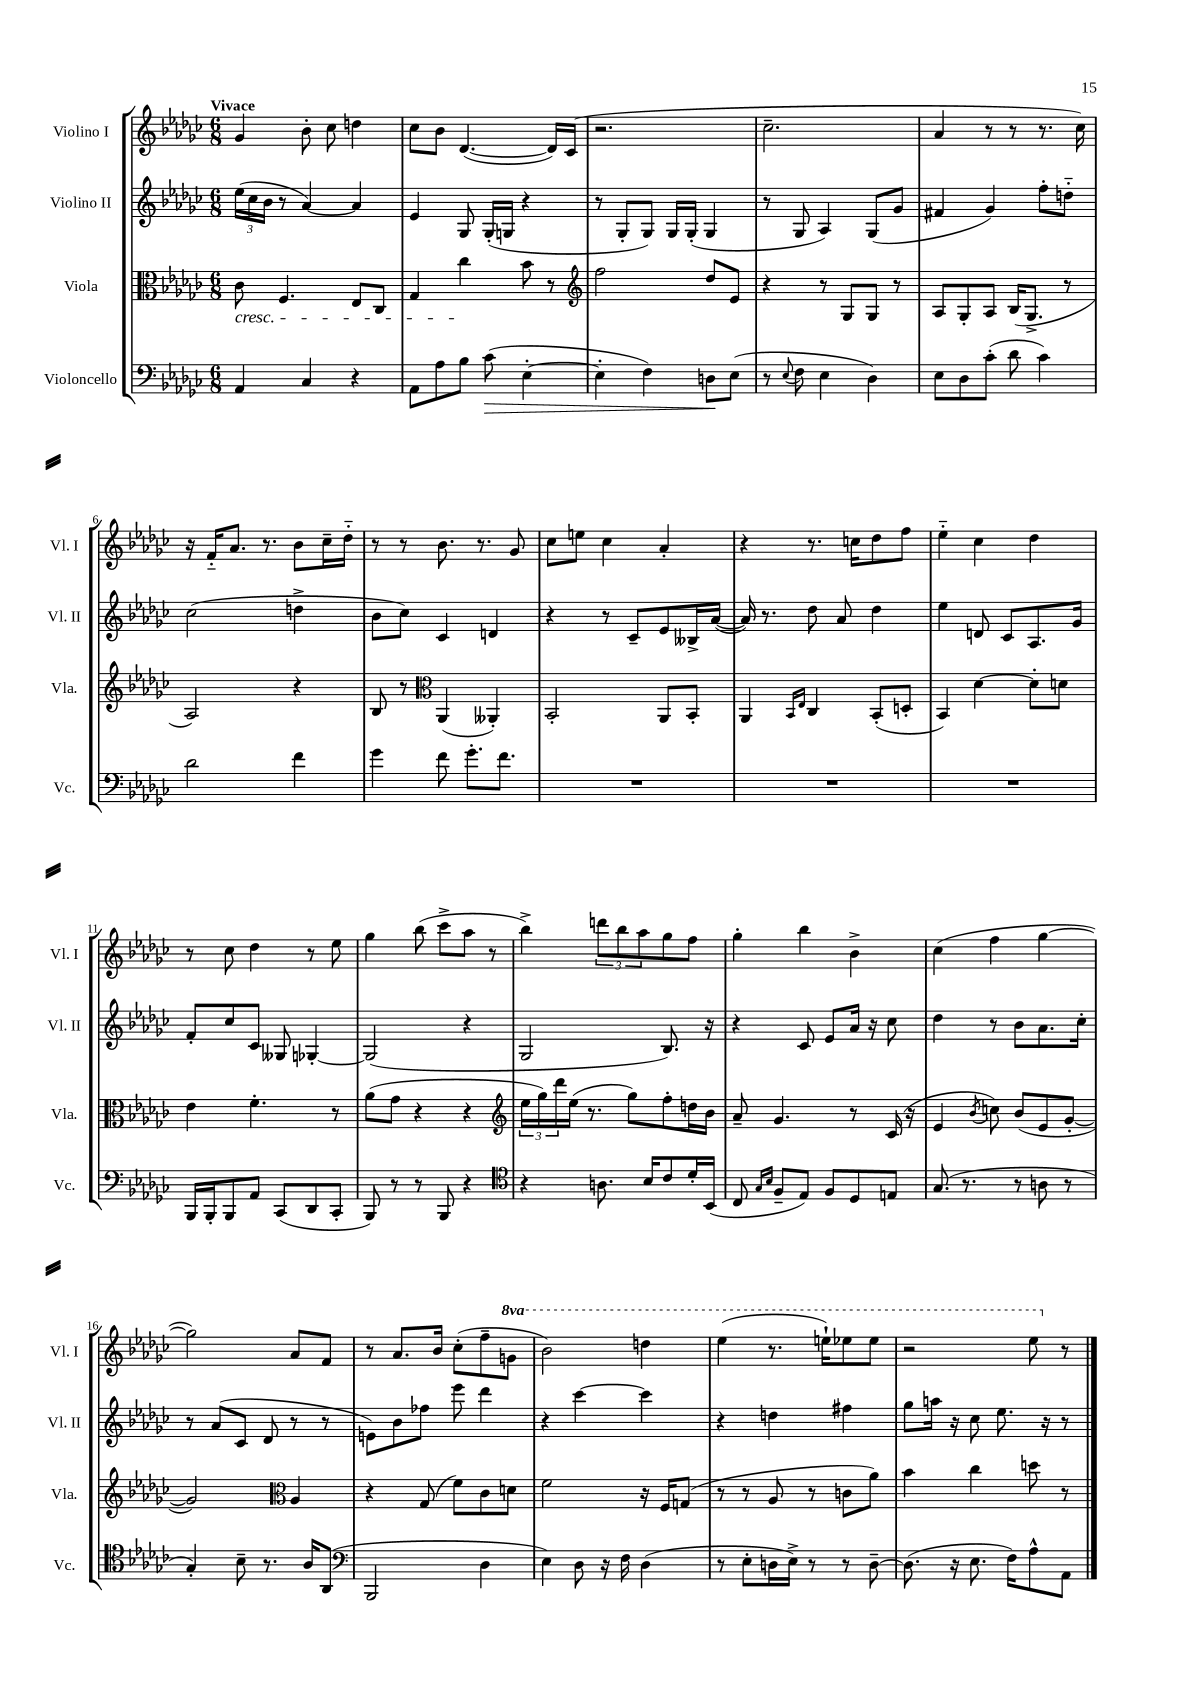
<<
\new StaffGroup <<
\new Staff = "s0" \with { instrumentName = "Violino I" shortInstrumentName = "Vl. I" } {
    \clef treble \key ges \major \numericTimeSignature \time 6/8 \set Staff.ottavationMarkups = #ottavation-simple-ordinals \tempo "Vivace"
    ges'4 bes'8-. ces''8 d''4 |
    ces''8 bes'8 des'4.~( des'16) ces'16( |
    r2. |
    ces''2.-- |
    aes'4 r8 r8 r8. ces''16) |
    r16 f'16-_ aes'8. r8. bes'8 ces''16-- des''16-_ |
    r8 r8 bes'8. r8. ges'8 |
    ces''8 e''8 ces''4 aes'4-. |
    r4 r8. c''16 des''8 f''8 |
    ees''4-_ ces''4 des''4 |
    r8 ces''8 des''4 r8 ees''8 |
    ges''4 bes''8( ces'''8-> aes''8 r8 |
    bes''4->) \tuplet 3/2 { d'''8 bes''8 aes''8 } ges''8 f''8 |
    ges''4-. bes''4 bes'4-> |
    ces''4( f''4 ges''4~ |
    ges''2) aes'8 f'8 |
    r8 aes'8. bes'16 ces''8-.( f''8-- \ottava #1 g''8 |
    bes''2) d'''4 |
    ees'''4( r8. e'''16-!) ees'''8 ees'''8 |
    r2 ees'''8 \ottava #0 r8 \bar "|." |
}
\new Staff = "s1" \with { instrumentName = "Violino II" shortInstrumentName = "Vl. II" } {
    \clef treble \key ges \major \numericTimeSignature \time 6/8
    \tuplet 3/2 { ees''16( ces''16 bes'16 } r8 aes'4~) aes'4 |
    ees'4 ges8 ges16-.( g16 r4 |
    r8 ges8-. ges8) ges16 ges16-.( ges4 |
    r8 ges8 aes4) ges8( ges'8 |
    fis'4 ges'4) f''8-. d''8-_ |
    ces''2( d''4-> |
    bes'8 ces''8) ces'4 d'4 |
    r4 r8 ces'8-- ees'8 beses16-> aes'16~( |
    aes'16) r8. des''8 aes'8 des''4 |
    ees''4 d'8 ces'8 aes8. ges'16 |
    f'8-. ces''8 ces'8 geses8 ges4~-. |
    ges2( r4 |
    ges2 bes8.) r16 |
    r4 ces'8 ees'8 aes'16 r16 ces''8 |
    des''4 r8 bes'8 aes'8. ces''16-. |
    r8 aes'8( ces'8 des'8 r8 r8 |
    e'8) bes'8 fes''8 ees'''8 des'''4 |
    r4 ces'''4~ ces'''4 |
    r4 d''4 fis''4 |
    ges''8 a''16 r16 ces''8 ees''8. r16 r8 \bar "|." |
}
\new Staff = "s2" \with { instrumentName = "Viola" shortInstrumentName = "Vla." } {
    \clef alto \key ges \major \numericTimeSignature \time 6/8
    ces'8\cresc f4. ees8 ces8 |
    ges4 ces''4\! bes'8 r8 |
    \clef treble f''2 des''8 ees'8 |
    r4 r8 ges8 ges8 r8 |
    aes8 ges8-. aes8 bes16( ges8.-> r8 |
    aes2) r4 |
    bes8 r8 \clef alto aes,4( aeses,4-.) |
    bes,2-. aes,8 bes,8-. |
    aes,4 \grace { bes,16 ees16 } ces4 bes,8-.( d8-. |
    bes,4) des'4~ des'8-. d'8 |
    ees'4 f'4.-. r8 |
    aes'8( ges'8 r4 r4 |
    \clef treble \tuplet 3/2 { ees''16 ges''16) des'''16 } ees''16( r8. ges''8) f''8-. d''16 bes'16 |
    aes'8-- ges'4. r8 ces'16( r16 |
    ees'4 \acciaccatura { bes'8 } c''8) bes'8( ees'8 ges'8~-. |
    ges'2) \clef alto aes4 |
    r4 ges8( f'8) ces'8 d'8 |
    f'2 r16 f16 g8( |
    r8 r8 aes8 r8 c'8 aes'8) |
    bes'4 ces''4 d''8 r8 \bar "|." |
}
\new Staff = "s3" \with { instrumentName = "Violoncello" shortInstrumentName = "Vc." } {
    \clef bass \key ges \major \numericTimeSignature \time 6/8
    aes,4 ces4 r4 |
    aes,8 aes8 bes8 ces'8\>( ees4~-. |
    ees4-. f4) d8\! ees8( |
    r8 \appoggiatura { ees8 } f8 ees4 des4) |
    ees8 des8 ces'8-.( des'8 ces'4) |
    des'2 f'4 |
    ges'4 f'8 ges'8.-. f'8. |
    R2. |
    R2. |
    R2. |
    bes,,16 bes,,16-. bes,,8 aes,8 ces,8( des,8 ces,8-. |
    bes,,8) r8 r8 bes,,8 r4 |
    \clef tenor r4 a8. bes16 ces'8 des'16-. bes,16( |
    ces8 \grace { ges16 bes16 } f8-- ees8) f8 des8 e8 |
    ges8.( r8. r8 a8 r8 |
    ges4-.) bes8-- r8. aes16 aes,8( |
    \clef bass bes,,2 des4 |
    ees4) des8 r16 f16 des4( |
    r8 ees8-. d16 ees16->) r8 r8 d8~-- |
    d8.( r16 ees8. f16) aes8-^ aes,8 \bar "|." |
}
>>
>>
